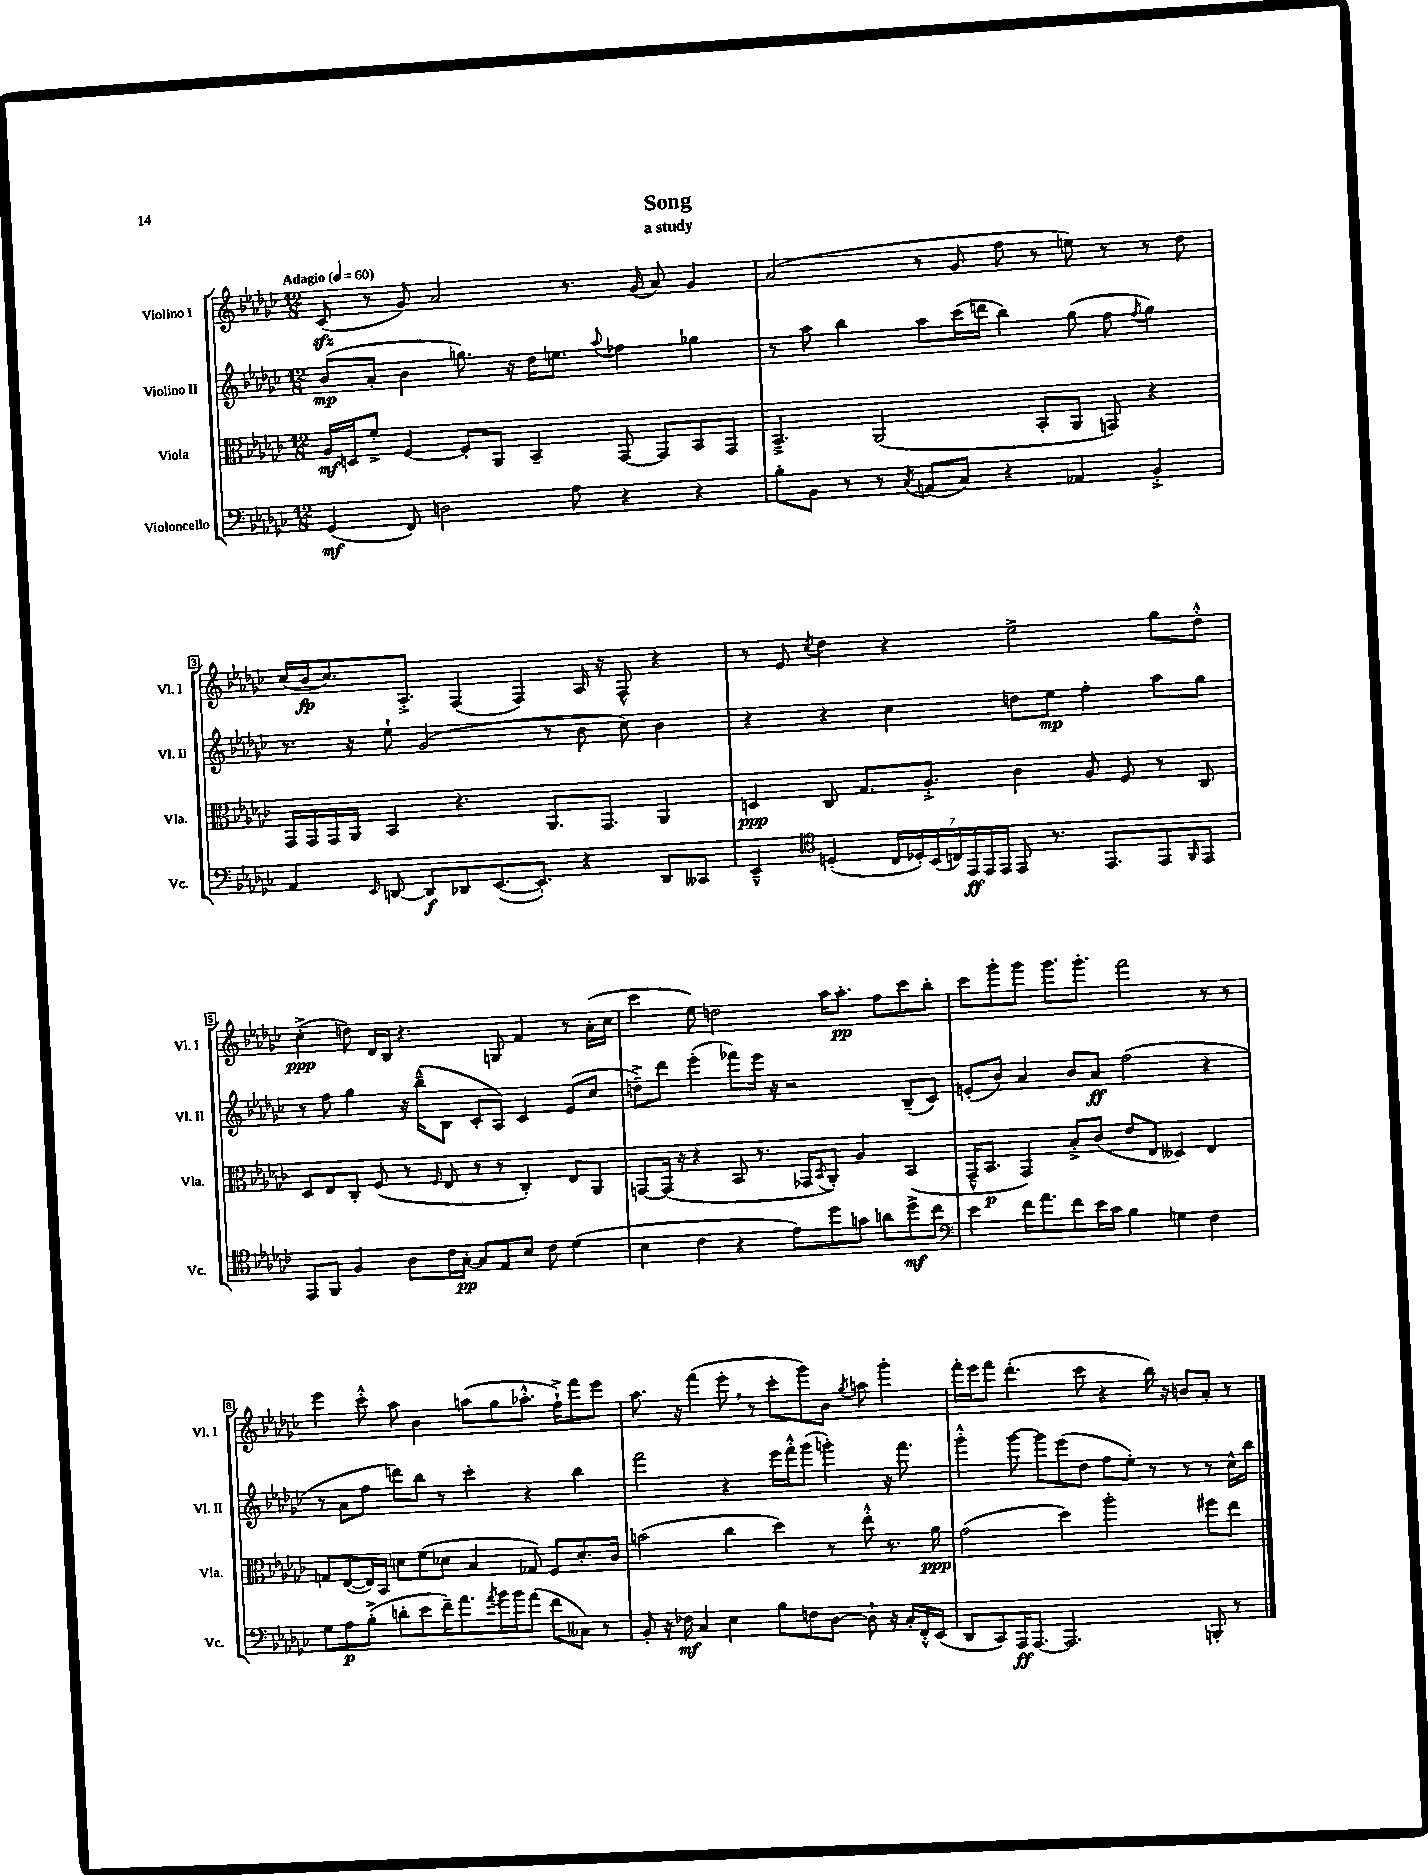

**kern	**kern	**kern	**kern
*staff4	*staff3	*staff2	*staff1
*clefF4	*clefC3	*clefG2	*clefG2
*k[b-e-a-d-g-c-]	*k[b-e-a-d-g-c-]	*k[b-e-a-d-g-c-]	*k[b-e-a-d-g-c-]
*M12/8	*M12/8	*M12/8	*M12/8
*MM60	*MM60	*MM60	*MM60
(4GG-	16A-	(8b-	(8c-
.	16D	.	.
.	8f'^	8a-'	8r
8FF)	[4F	4b-	8g-)
2D	.	.	2a-
.	8F']	8.gg)	.
.	8AA-	.	.
.	.	16r	.
.	4BB-~	16dd-	.
.	.	8.ee	.
8A-	.	.	8.r
.	.	8qqaa-	.
4r	[8GG-	4ff-	.
.	.	.	(16g-
.	8GG-]	.	8a-)
4r	8BB-	4gg-	4g-
.	8GG-	.	.
=	=	=	=
8B-'	4.BB-~^	8r	(2a-
8BB-	.	8aa-	.
8r	.	4bb-	.
8r	(2AA-	.	.
8qC-	.	.	.
(8AA	.	8aa-	8r
8C-)	.	(16ccc-	8g-
.	.	16ddd	.
4r	.	4bb-)	8ff
.	8BB-'	.	8r
4AA-	8AA-	(8gg-	8ee)
.	8GG)	8ff	8r
.	.	8qff	.
4BB-'^	4r	4gg-)	8r
.	.	.	8dd-
=	=	=	=
4AA-	16GG-	8.r	(16cc-
.	16GG-	.	16b-
.	16GG-	.	8.cc-)
.	16AA-	16r	.
16qqEE-	.	.	.
[8DD	4BB-	8ee-`	.
.	.	.	8.A-'^
8DD]	.	(2g-	.
8DD-	4.r	.	(4F
([8.EE-	.	.	.
.	.	.	4F)
8.EE-'])	.	.	.
.	8.AA-	8r	.
4r	.	8b-	16A-
.	8.GG-	.	16r
.	.	8cc-)	8F^^
8DD-	4AA-	4b-	4r
8CC--	.	.	.
=	=	=	=
4EE-~^^	4D	4r	8r
.	.	.	8e-
*clefC4	*	*	*
.	.	.	8qcc-
(4D'	8C-	4r	4dd-
.	8.G-	.	.
28C-	.	4cc-	4r
28D-')	.	.	.
.	8.A-'^	.	.
(28BB-	.	.	.
28C)	.	.	.
28EE-	.	.	.
28EE-	.	.	.
28EE-	.	.	.
8EE-	4c-	8dd	2ee-^
8.r	.	8ee-	.
.	8A-	4ff'	.
8.EE-	.	.	.
.	8F	.	.
8EE-	8r	8aa-	8gg-
16qqFF	.	.	.
8EE-	8C-	8gg-	8dd-'^^
=	=	=	=
8EE-	8D-	8r	(4cc-'^
8FF	8E-	8ff	.
4F	8C-'	4gg-	8dd)
.	(8F	.	16d-
.	.	.	16B-
8A-	8r	16r	4.r
.	.	(16bb-~^^	.
.	16qqF	.	.
16c-	8E-	8B-	.
[16G-'	.	.	.
8G-]	8r	8c-'	.
8E-	8r	8A-)	8G
8B-	4C-')	4c-	4f
8c-	.	.	.
(4d-	8E-	(8e-	8r
.	8AA-	8cc-	(16a-'
.	.	.	16cc-
=	=	=	=
4B-	[8GG	8dd~^)	4ccc-
.	(16GG]	8ddd-	.
.	16r	.	.
4c-	4r	(4eee-'	8ee-)
.	.	.	2dd
4r	8BB-	8fff-)	.
.	8.r	16eee-	.
.	.	16r	.
8e-)	.	2r	.
.	16GG-	.	.
.	8qBB-	.	.
8dd-	8AA-')	.	16aa-
.	.	.	8.aa-'
8g	4A-	.	.
8a	.	.	8ff
8dd-^	(4BB-	(8B-~	8ccc-
8cc-	.	8c-)	8bb-'
=	=	=	=
*clefF4	*	*	*
4e-	16GG-~^^	(8e'	8ccc-
.	8.BB-	.	.
.	.	8b-)	8ggg-'
16f	4GG-)	4a-	8ggg-
8.a-	.	.	.
.	.	.	8.ggg-
8f	8B-'^	8b-	.
.	.	.	8.ggg-'
16e-	(8c-	8a-	.
16c-	.	.	.
4B-	8e-	(2ff	2fff
.	8E-	.	.
4G	4D--)	.	.
4F	4E-	4r	8r
.	.	.	8r
=	=	=	=
8G-	8G	8r	4eee-
8A-	([8E-	8a-	.
(8B-'^	16E-])	8ff	8ccc-'^^
.	16BB-	.	.
8d'	8d	8ddd)	8aa-
8e-	(8f	8bb-	4b-
16f~)	8d-	8r	.
8.a-	.	.	.
.	4B-	4ccc-'	(8aa
8qa-	.	.	.
16b-	.	.	8gg-
16b-	.	.	.
(8a-	8G-)	4r	8.aa-'^^
8f	8F	.	.
.	.	.	16ff`^)
8C--)	8.d-'	4bb-	8fff
8r	.	.	8eee-
.	16c-	.	.
=	=	=	=
8BB-'	(2b	2fff	8.aa-
16r	.	.	.
16F-	.	.	16r
4C-	.	.	(4fff
4E-	4cc-	4r	8eee-'
.	.	.	8r
8B-	4dd-)	16eee-	8ccc-'
.	.	16fff'^^	.
8F	.	(8ggg-	8ggg-)
[8D-	8r	4ggg')	8b-
.	.	.	8qgg-
8D-`]	8ee-'^^	.	8aa
16r	8.r	16r	4ggg-'
16C-'	.	8.fff	.
16FF'^^	.	.	.
(16EE-	16a-	.	.
=	=	=	=
8DD-	(2g-	4ggg-'^^	16fff'
.	.	.	16eee-
8CC-)	.	.	8fff
16AAA-	.	[8ggg-	(4.ddd-'
[8.AAA-	.	.	.
.	.	8ggg-]	.
2.AAA-]	4dd-)	(8eee-	.
.	.	8dd-	8ccc-
.	2aa-'	8ff	4r
.	.	8ee-')	.
.	.	8r	16bb-)
.	.	.	16r
.	.	8r	8b
8BBB'	8ff#	8r	8a-'
8r	8ee-	16cc-^^	8r
.	.	16bb-	.
==	==	==	==
*-	*-	*-	*-
